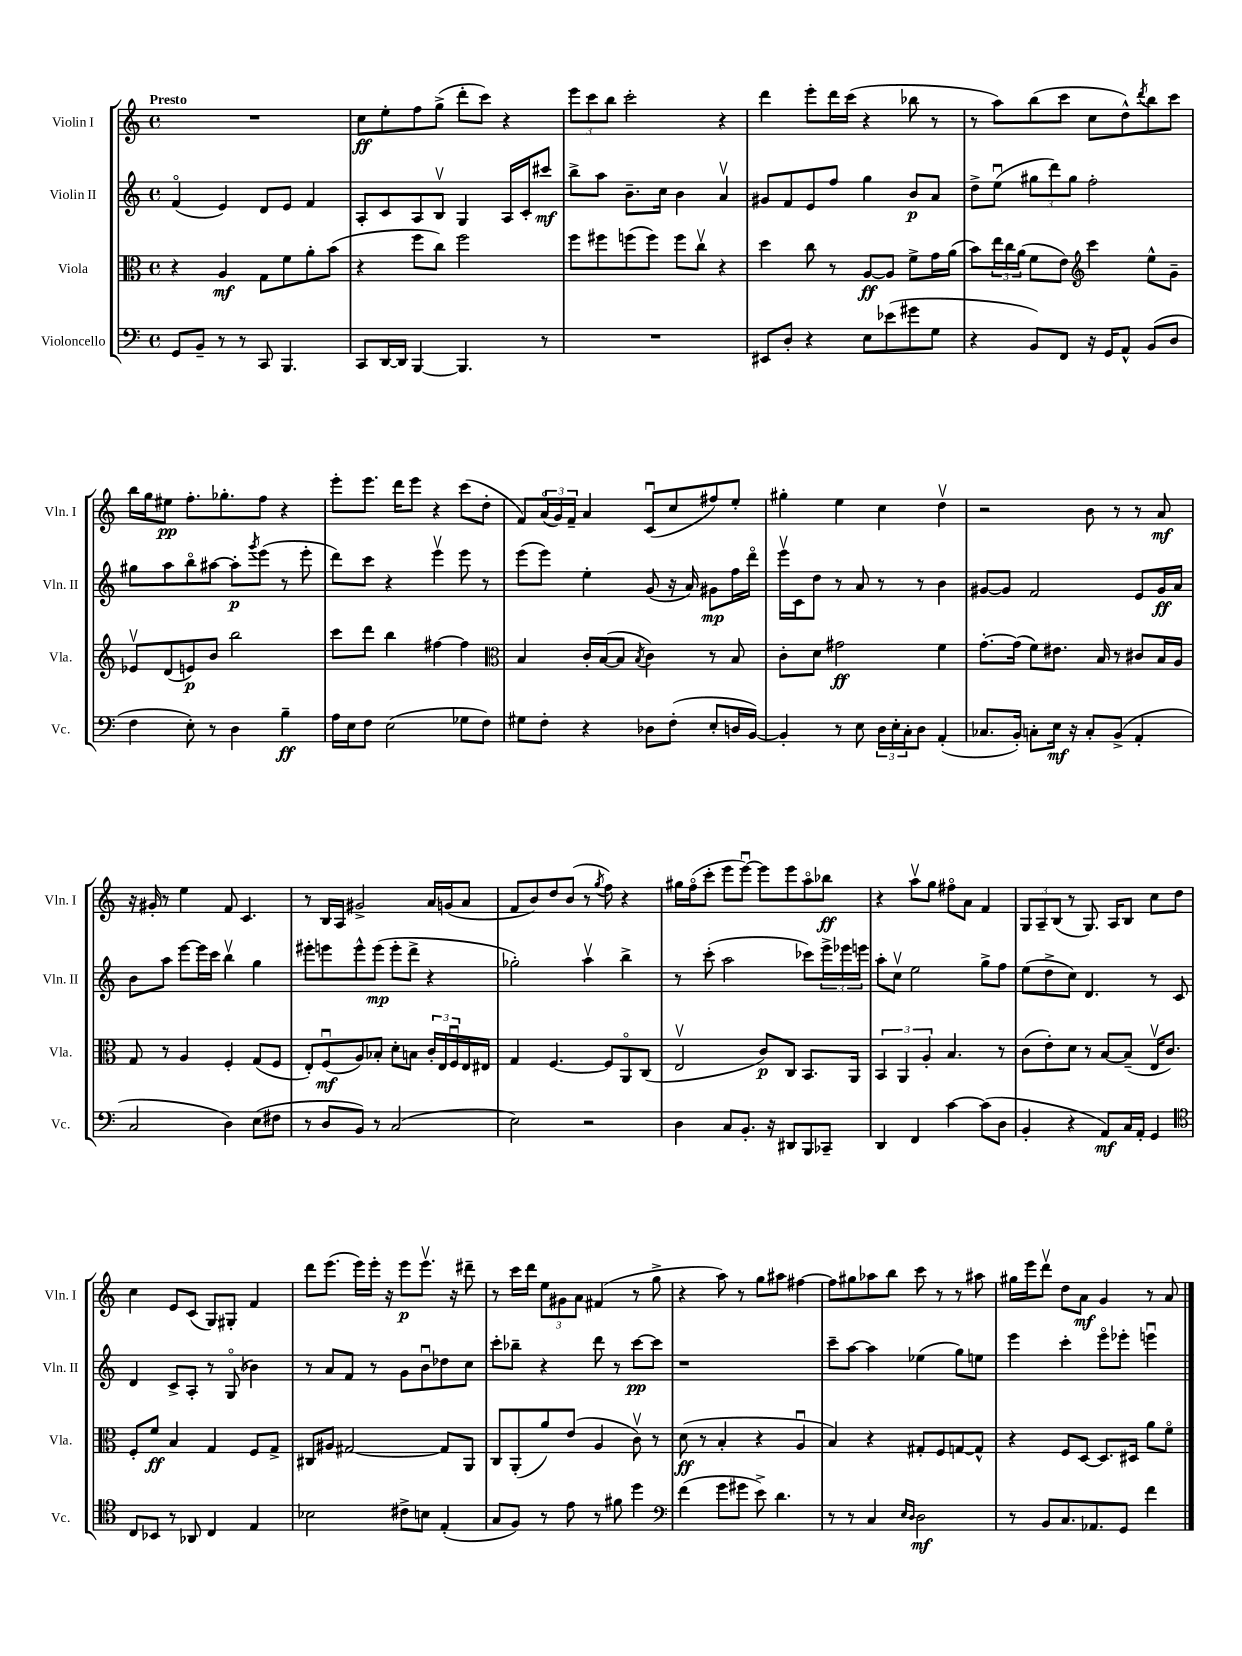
<<
\new StaffGroup <<
\new Staff = "s0" \with { instrumentName = "Violin I" shortInstrumentName = "Vln. I" } {
    \clef treble \key c \major \defaultTimeSignature \time 4/4 \tempo "Presto"
    R1 |
    c''8\ff e''8-. f''8 g''8->( d'''8-. c'''8) r4 |
    \tuplet 3/2 { e'''8 c'''8 b''8 } c'''2-. r4 |
    d'''4 e'''8-. d'''16 c'''16( r4 bes''8 r8 |
    r8 a''8) b''8( c'''8 c''8 d''8-^) \acciaccatura { d'''8 } b''8 c'''8 |
    b''16 g''16 eis''8\pp f''8.-. ges''8.-. f''8 r4 |
    e'''8-. e'''8. d'''16 e'''8 r4 c'''8( d''8-. |
    f'8) \tuplet 3/2 { a'16\flageolet( g'16) f'16-- } a'4 c'8\downbow( c''8 fis''8) e''8-. |
    gis''4-. e''4 c''4 d''4\upbow |
    r2 b'8 r8 r8 a'8\mf |
    r16 gis'16-. r8 e''4 f'8 c'4. |
    r8 b16 a16 gis'2-> a'16 g'16( a'8 |
    f'8 b'8) d''8 b'8( r8 \acciaccatura { g''8 } f''8) r4 |
    gis''16 f''16\flageolet( c'''8-. e'''8 e'''8~\downbow) e'''8 e'''8 a''8\flageolet bes''8\ff |
    r4 a''8\upbow g''8 fis''8\flageolet a'8 f'4 |
    \tuplet 3/2 { g8 a8-- b8( } r8 g8.) a16 b8 c''8 d''8 |
    c''4 e'8 c'8( g8) gis8-. f'4 |
    d'''8 e'''8.( e'''16) e'''16-. r16 e'''8\p e'''8.\upbow r16 dis'''8-- |
    r8 c'''16 d'''16 \tuplet 3/2 { e''8 gis'8 a'8 } fis'4( r8 g''8-> |
    r4 a''8) r8 g''8 ais''8 fis''4~ |
    fis''8 gis''8 aes''8 b''8 c'''8 r8 r8 ais''8 |
    gis''16 e'''16 d'''8\upbow d''8 a'8\mf g'4 r8 a'8 \bar "|." |
}
\new Staff = "s1" \with { instrumentName = "Violin II" shortInstrumentName = "Vln. II" } {
    \clef treble \key c \major \defaultTimeSignature \time 4/4
    f'4\flageolet( e'4) d'8 e'8 f'4 |
    a8-. c'8 a8 b8\upbow g4 a16 c'16-. cis'''8\mf |
    b''8-> a''8 b'8.-- c''16 b'4 a'4\upbow |
    gis'8 f'8 e'8 f''8 g''4 b'8\p a'8 |
    d''8-> e''8\downbow( \tuplet 3/2 { gis''8 d'''8) gis''8 } f''2-. |
    gis''8 a''8 b''8\flageolet ais''8~ ais''8-.\p \acciaccatura { g'''8 } e'''8( r8 e'''8-. |
    d'''8) c'''8 r4 e'''4\upbow e'''8 r8 |
    e'''8( e'''8) e''4-. g'8( r16 a'16) gis'8\mp f''16 d'''16\flageolet |
    e'''16\upbow c'16 d''8 r8 a'8 r8 r8 b'4 |
    gis'8~ gis'8 f'2 e'8 gis'16\ff a'16 |
    b'8 a''8 e'''8~ e'''16 c'''16 b''4\upbow g''4 |
    eis'''8-. e'''8 e'''8-^ e'''8\mp( e'''8-. d'''8-> r4 |
    ges''2-.) a''4\upbow b''4-> |
    r8 c'''8-.( a''2 ces'''8) \tuplet 3/2 { e'''16-> ees'''16 e'''16 } |
    a''8-. c''8\upbow e''2 g''8-> f''8 |
    e''8( d''8-> c''8) d'4. r8 c'8 |
    d'4 c'8-> a8-. r8 g8\flageolet( bes'4) |
    r8 a'8 f'8 r8 g'8 b'8\downbow des''8 c''8 |
    c'''8-. bes''8-- r4 d'''8 r8 c'''8~\pp c'''8 |
    r1 |
    c'''8-- a''8~ a''4 ees''4( g''8) e''8 |
    e'''4 c'''4-. e'''8\flageolet ees'''8-. e'''4\downbow \bar "|." |
}
\new Staff = "s2" \with { instrumentName = "Viola" shortInstrumentName = "Vla." } {
    \clef alto \key c \major \defaultTimeSignature \time 4/4
    r4 a4\mf g8 f'8 a'8-. b'8( |
    r4 f''8 c''8) f''2 |
    f''8 fis''8 f''8( f''8) f''8 c''8\upbow r4 |
    d''4 c''8 r8 a8~\ff a8 f'8-> g'16 a'16( |
    b'8) \tuplet 3/2 { e''16 c''16 a'16( } f'8 e'8) \clef treble c'''4 e''8-^ g'8-- |
    ees'8\upbow d'8( e'8\p) b'8 b''2 |
    c'''8 d'''8 b''4 fis''4~ fis''4 |
    \clef alto b4 c'16-. b16~( b8 \acciaccatura { b8 } c'4) r8 b8 |
    c'8-. d'8 gis'2\ff f'4 |
    g'8.~-. g'16( f'8) eis'8. b16 r8 cis'8 b16 a16 |
    g8 r8 a4 f4-. g8( f8 |
    e8-.) f8\downbow\mf( a8) bes8-. d'8-. b8 \tuplet 3/2 { c'16-. e16 f16\downbow } e16 eis16 |
    g4 f4.~ f8 a,8\flageolet c8( |
    e2\upbow c'8\p) c8 b,8. a,16 |
    \tuplet 3/2 { b,4 a,4 a4-. } b4. r8 |
    c'8( e'8-.) d'8 r8 b8~ b8--( e16\upbow c'8.) |
    f8-. f'8\ff b4 g4 f8 g8-> |
    cis8 ais8 gis2~ gis8 a,8 |
    c8 a,8-.( a'8) e'8( a4 c'8\upbow) r8 |
    d'8\ff( r8 b4-. r4 a4\downbow |
    b4) r4 gis8-. f8 g8~ g8-^ |
    r4 f8 d8~ d8. dis16 a'8 f'8\flageolet \bar "|." |
}
\new Staff = "s3" \with { instrumentName = "Violoncello" shortInstrumentName = "Vc." } {
    \clef bass \key c \major \defaultTimeSignature \time 4/4
    g,8 b,8-- r8 r8 c,8 b,,4. |
    c,8 d,16~ d,16 b,,4~ b,,4. r8 |
    R1 |
    eis,8 d8-. r4 e8 ees'8( gis'8 g8 |
    r4 b,8) f,8 r16 g,16 a,8-^ b,8( d8 |
    f4 e8-.) r8 d4 b4--\ff |
    a16 e16 f8 e2( ges8 f8) |
    gis8 f8-. r4 des8 f8-.( e8-. d16 b,16~) |
    b,4-. r8 e8 \tuplet 3/2 { d16 e16-. c16-. } d8 a,4-.( |
    ces8. b,16-.) c8-. e16\mf r16 c8-. b,8->( a,4-. |
    c2 d4) e8( fis8 |
    r8 d8 b,8) r8 c2( |
    e2) r2 |
    d4 c8 b,8.-. r16 dis,8 b,,8 ces,8-- |
    d,4 f,4 c'4~ c'8( d8 |
    b,4-. r4 a,8\mf) c16 a,16-. g,4 |
    \clef tenor c8 bes,8 r8 aes,8 c4 e4 |
    bes2 cis'8-> b8 e4-.( |
    g8 f8) r8 e'8 r8 fis'8 d''4 |
    \clef bass f'4( g'8 gis'8 e'8->) d'4. |
    r8 r8 c4 \grace { e16 d16 } d2\mf |
    r8 b,8 c8. aes,8. g,8 f'4 \bar "|." |
}
>>
>>
\layout { \context { \Score \remove "Bar_number_engraver" } }
